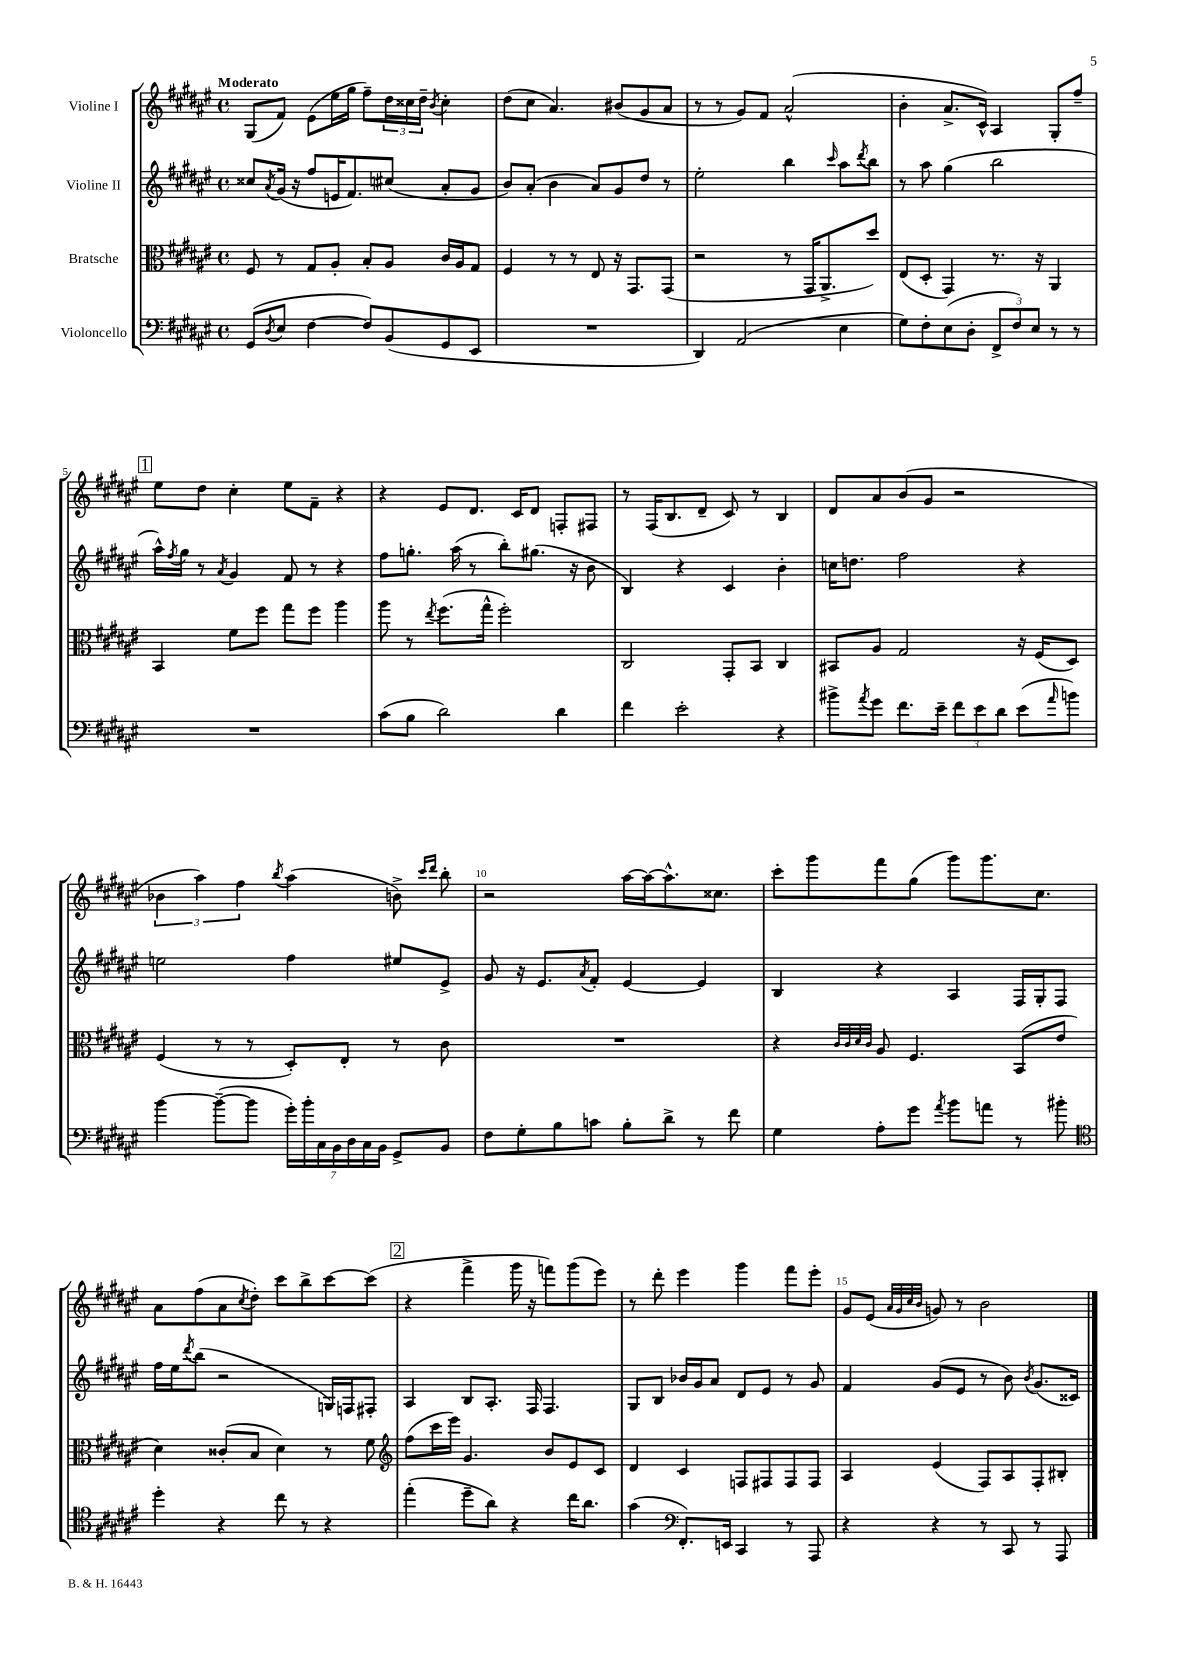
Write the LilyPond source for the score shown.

<<
\new StaffGroup <<
\new Staff = "s0" \with { instrumentName = "Violine I" } {
    \clef treble \key fis \major \defaultTimeSignature \time 4/4 \tempo "Moderato"
    gis8( fis'8) eis'8( eis''16 gis''16 fis''8--) \tuplet 3/2 { dis''16 cisis''16 dis''16-- } \acciaccatura { b'8 } cisis''4-. |
    dis''8( cis''8 ais'4.) bis'8( gis'8 ais'8 |
    r8 r8 gis'8) fis'8 ais'2-^( |
    b'4-. ais'8.-> cis'16-^) ais4 gis8-. fis''8-- |
    \mark \markup { \box "1" } eis''8 dis''8 cis''4-. eis''8 fis'8-- r4 |
    r4 eis'8 dis'8. cis'16 dis'8 f8-. fis8 |
    r8 fis16( b8. dis'8-- cis'8) r8 b4 |
    dis'8 ais'8 b'8( gis'8 r2 |
    \tuplet 3/2 { bes'4 ais''4) fis''4 } \acciaccatura { b''8 } ais''4( b'8->) \grace { cis'''16 dis'''16 } b''8-. |
    r2 ais''16~ ais''16~ ais''8.-^ cisis''8. |
    cis'''8-. gis'''8 fis'''8 gis''8( gis'''8) gis'''8. cis''8. |
    ais'8 fis''8( ais'8 \acciaccatura { cis''8 } dis''8-.) cis'''8 b''8-> cis'''8~ cis'''8( |
    \mark \markup { \box "2" } r4 fis'''4-> gis'''16 r16 f'''8) gis'''8( eis'''8) |
    r8 dis'''8-. eis'''4 gis'''4 fis'''8 eis'''8-. |
    gis'8 eis'8( \grace { ais'32 gis'32 cis''32 b'32 } g'8) r8 b'2 \bar "|." |
}
\new Staff = "s1" \with { instrumentName = "Violine II" } {
    \clef treble \key fis \major \defaultTimeSignature \time 4/4
    cisis''8 \acciaccatura { ais'8 } gis'16( r16 fis''8 e'16 fis'8.) cis''8( ais'8-. gis'8 |
    b'8) ais'8-.( b'4 ais'8) gis'8 dis''8 r8 |
    eis''2-. b''4 \grace { cis'''16 } ais''8 \acciaccatura { dis'''8 } b''8 |
    r8 ais''8 gis''4( b''2 |
    \mark \markup { \box "1" } ais''16-^) \acciaccatura { fis''8 } gis''16 r8 \acciaccatura { ais'8 } gis'4 fis'8 r8 r4 |
    fis''8 g''8.-. ais''16( r8 b''8-.) gis''8.( r16 b'8 |
    b4) r4 cis'4 b'4-. |
    c''16 d''8. fis''2 r4 |
    e''2 fis''4 eis''8 eis'8-> |
    gis'8 r16 eis'8. \acciaccatura { ais'8 } fis'8-. eis'4~ eis'4 |
    b4 r4 ais4 fis16 gis16-. fis8 |
    fis''16 eis''16 \acciaccatura { dis'''8 } b''8( r2 g16) f16 fis8-. |
    \mark \markup { \box "2" } ais4 b8 ais8.-. fis16 fis4. |
    gis8 b8 bes'16 gis'16 ais'8 dis'8 eis'8 r8 gis'8 |
    fis'4 gis'8( eis'8 r8 b'8) \acciaccatura { b'8 } gis'8.( cisis'16) \bar "|." |
}
\new Staff = "s2" \with { instrumentName = "Bratsche" } {
    \clef alto \key fis \major \defaultTimeSignature \time 4/4
    fis8 r8 gis8 ais8-. b8-. ais8 cis'16 ais16 gis8 |
    fis4 r8 r8 eis8 r16 gis,8. gis,8( |
    r2 r8 gis,16 ais,8.-> dis''8) |
    eis8( dis8-. gis,4) r8. r16 ais,4 |
    \mark \markup { \box "1" } b,4 fis'8 fis''8 gis''8 fis''8 ais''4 |
    ais''8 r8 \acciaccatura { eis''8 } fis''8.( gis''16-^ fis''2-.) |
    cis2 gis,8-. b,8 cis4 |
    bis,8 ais8 gis2 r16 fis16( dis8) |
    fis4( r8 r8 dis8-.) eis8-. r8 cis'8 |
    R1 |
    r4 \grace { cis'32 cis'32 dis'32 cis'32 } ais8 fis4. b,8( eis'8 |
    dis'4) cisis'8-.( b8 dis'4) r8 fis'8 |
    \mark \markup { \box "2" } \clef treble fis''8( cis'''16 eis'''16) gis'4. b'8 eis'8 cis'8 |
    dis'4 cis'4 f8 fis8 fis8 fis8 |
    ais4 eis'4( fis8) ais8 fis8-. bis8-. \bar "|." |
}
\new Staff = "s3" \with { instrumentName = "Violoncello" } {
    \clef bass \key fis \major \defaultTimeSignature \time 4/4
    gis,8( \acciaccatura { dis8 } eis8 fis4~ fis8) b,8( gis,8 eis,8 |
    R1 |
    dis,4) ais,2( eis4 |
    gis8) fis8-. eis8( dis8-. \tuplet 3/2 { fis,8-> fis8) eis8 } r8 r8 |
    \mark \markup { \box "1" } R1 |
    cis'8( b8 dis'2) dis'4 |
    fis'4 eis'2-. r4 |
    bis'8-> \acciaccatura { ais'8 } gis'8 fis'8. eis'16-- \tuplet 3/2 { fis'8 eis'8 dis'8 } eis'8( \grace { ais'16 } b'8) |
    b'4~ b'8~--( b'8 \tuplet 7/4 { gis'16-.) b'16-. cis16 b,16 dis16 cis16 b,16 } gis,8-> b,8 |
    fis8 gis8-. b8 c'8 b8-. dis'8-> r8 fis'8 |
    gis4 ais8-. gis'8 \acciaccatura { ais'8 } b'8 a'8 r8 bis'8-. |
    \clef tenor dis''4-. r4 cis''8 r8 r4 |
    \mark \markup { \box "2" } eis''4-.( dis''8-- ais'8) r4 cis''16 ais'8. |
    gis'4( \clef bass fis,8.-.) e,16 cis,4 r8 ais,,8 |
    r4 r4 r8 cis,8 r8 ais,,8 \bar "|." |
}
>>
>>
\layout { \context { \Score \override BarNumber.break-visibility = ##(#f #t #t) barNumberVisibility = #(every-nth-bar-number-visible 5) } }
